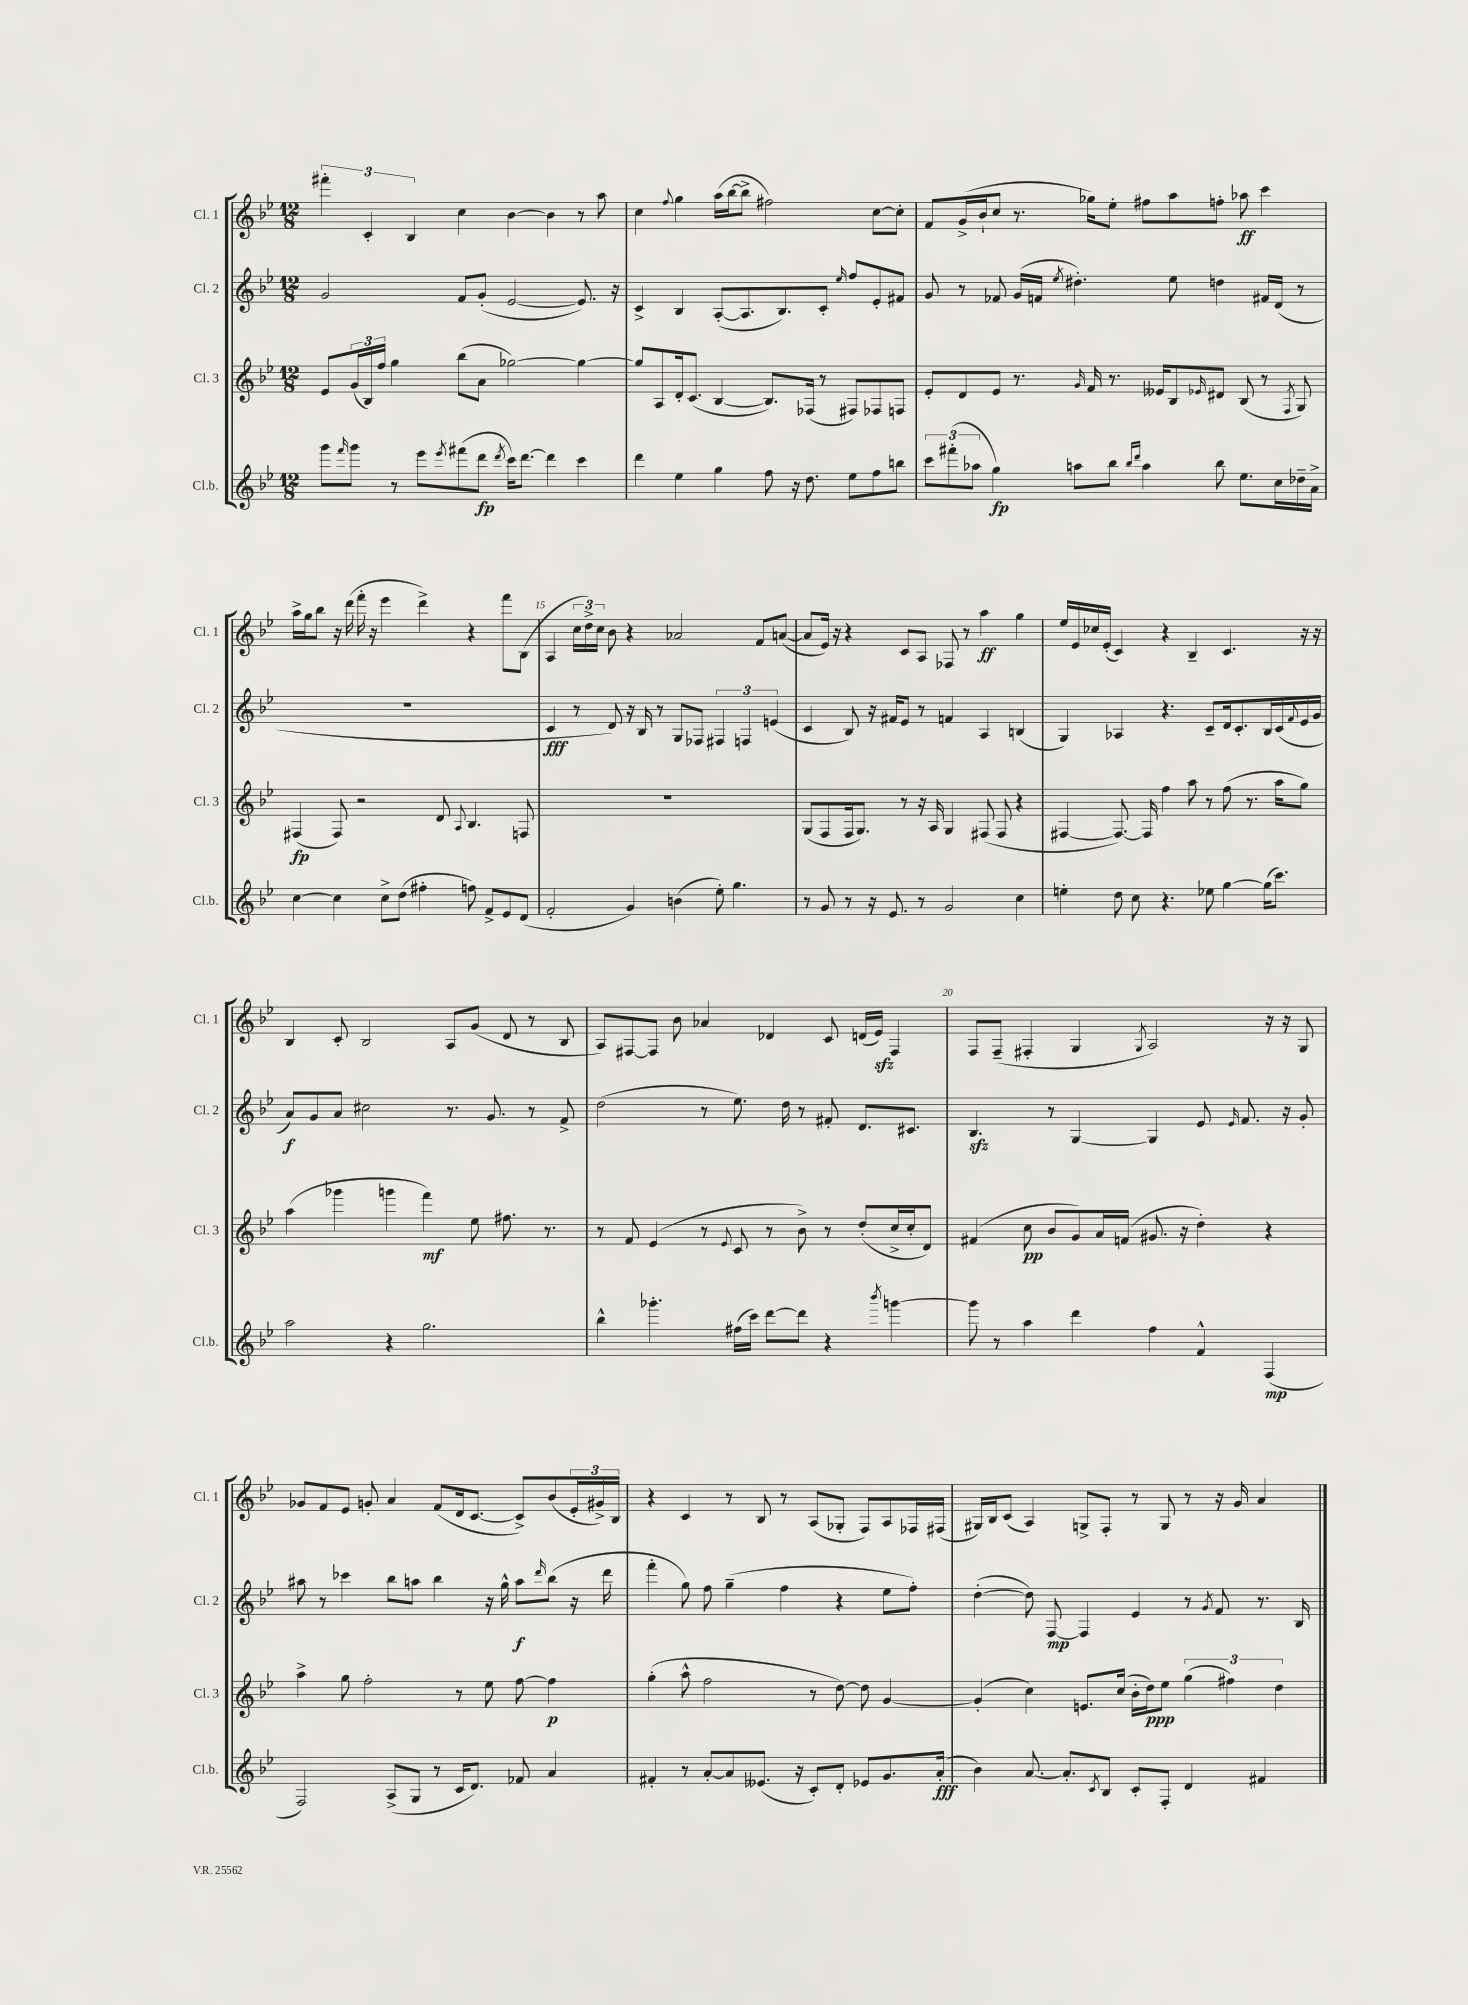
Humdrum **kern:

**kern	**kern	**kern	**kern
*staff4	*staff3	*staff2	*staff1
*clefG2	*clefG2	*clefG2	*clefG2
*k[b-e-]	*k[b-e-]	*k[b-e-]	*k[b-e-]
*M12/8	*M12/8	*M12/8	*M12/8
8ggg\L	8e-/L	2g/	6fff#'\
16qqfff/	.	.	.
8ggg\J	(24g/L	.	.
.	24B-/)	.	6c'/
.	24ff/JJ	.	.
8r	4gg\	.	.
.	.	.	6B-/
8eee-\L	.	.	.
8qeee-/	.	.	.
(8fff#\	(8bb-\L	8f/L	4cc\
8ddd\J	8a\J	(8g'/J	.
8qddd/	.	.	.
16ccc\LK)	[2gg-\)	[2e-/	[4b-\
[8.ddd\J	.	.	.
4ddd\]	.	.	4b-\]
4ccc\	4gg-\_	8.e-/])	8r
.	.	.	8aa\
.	.	16r	.
=	=	=	=
4ddd\	8gg-/]L	4c^/	4cc\
.	8A/	.	.
.	.	.	8qqff/
4ee-\	16d'/k	4B-/	4gg\
.	(8.c/J	.	.
4gg\	[4B-/	([8A'/L	(16aa\LL
.	.	.	[16bb-\J
.	.	8.A/]	8bb-^\]J
8ff\	8.B-/]L)	.	2ff#\)
.	.	8.B-/)	.
16r	.	.	.
8.dd\	(16F-/Jk	.	.
.	8r	8c'/J	.
.	.	16qqee-/	.
8ee-\L	8F#/L)	8ff/L	.
8ff\	8F-/	8e-'/	[8cc\L
8bb\J	8F/J	8f#/J	8cc'\]J
=	=	=	=
12ccc\L	8e-'/L	8g/	8f/L
(12fff#'\	.	.	.
.	8d/	8r	(16g^/L
12aa-\J	.	.	.
.	.	.	16b-`/J
4gg\)	8e-/J	8f-/	8cc/J
.	8.r	(16g/LL	8.r
.	.	16f/JJ	.
.	.	8qee-/	.
8aa\L	.	4.dd#'\)	.
.	16qqg/	.	.
.	16f/	.	16gg-\LK)
8bb-\J	8.r	.	8ee-'\J
16qqbb-/LL	.	.	.
16qqddd/JJ	.	.	.
4aa\	.	.	8ff#\L
.	16e--/LK	.	.
.	8B-/	8ee-\	8aa\
.	16qqe-/	.	.
8bb-\	8d#/J	4dd\	8ff'\J
8.ee-\L	(8B-/	.	8aa-\
.	8r	16f#/LL	4ccc\
16cc\L	.	(16d/JJ	.
.	8qF/	.	.
16dd-~\	8G/)	8r	.
16a^\JJ	.	.	.
=	=	=	=
[4cc\	(4F#/	1.r	16aa^\LL
.	.	.	16gg\J
.	.	.	8bb-\J
4cc\]	8F#/)	.	16r
.	.	.	(16ddd\
.	2r	.	16fff'\
.	.	.	16r
8cc^\L	.	.	4eee-\
(8dd\J	.	.	.
4ff#'\	.	.	4ddd^\)
.	8d/	.	.
.	8qqA/	.	.
8ff\)	4.B-/	.	4r
8f^/L	.	.	.
8e-/	.	.	8fff\L
(8d/J	8F/	.	(8B-\J
=	=	=	=
2f'/	1.r	4c/	4A/
.	.	8r	24cc\LL
.	.	.	24dd^\)
.	.	.	24cc\JJ
.	.	8d/)	8b-\
4g/)	.	16r	4r
.	.	16B-/	.
.	.	8r	.
(4b\	.	8G/L	2a-/
.	.	8F-/J	.
8ee-'\)	.	6F#/	.
4.gg\	.	.	.
.	.	6F/	.
.	.	.	8f/L
.	.	(6e/	.
.	.	.	([8a/J
=	=	=	=
8r	(8G/L	4c/	8a/]L
8g/	8F/	.	16e-/Jk)
.	.	.	16r
8r	16F/k	8B-/)	4r
.	8.G/J)	.	.
16r	.	16r	.
8.e-/	.	16f#/LK	.
.	8r	8e-/J	8c/L
8r	16r	8r	8A/J
.	16A/	.	.
2g/	4G/	4f/	8F-/
.	.	.	8r
.	(8F#/	4A/	4aa\
.	8F#/	.	.
4cc\	4r	(4B/	4gg\
=	=	=	=
4ee'\	[4F#/	4G/)	16ee-/LL
.	.	.	16e-/
.	.	.	16cc-/
.	.	.	(16e-'/JJ
8dd\	8.F#/_)	4A-/	4c/)
8cc\	.	.	.
.	16F#/]	.	.
4.r	4ff\	4.r	4r
.	8aa\	.	4B-~/
8ee-\	8r	8c~/L	.
[4gg\	(8ff\	16d/k	4.c/
.	.	8.c'/	.
.	8.r	.	.
(16gg\]LK	.	16B-/L	.
8.ccc\J)	16aa\LK	(16c/	.
.	.	8qqf/	.
.	8gg\J)	16e-/	16r
.	.	16g/JJ	16r
=	=	=	=
2aa\	(4aa\	8a/L)	4B-/
.	.	8g/	.
.	4ggg-\	8a/J	8c'/
.	.	2cc#\	2B-/
4r	4ggg\	.	.
2.gg\	4fff\)	.	.
.	.	8.r	8A/L
.	8ee-\	.	(8g/J
.	.	8.g/	.
.	8.ff#\	.	8d/
.	.	8r	8r
.	8.r	.	.
.	.	8f^/	8B-/
=	=	=	=
4bb-^^\	8r	(2dd\	8A/L)
.	8f/	.	[8F#/
4.ggg-'\	(4e-/	.	8F#/]J
.	.	.	8b-\
.	8r	8r	4a-/
.	8qqe-/	.	.
(16ff#\LL	8c/	8.ee-\)	.
16ccc\JJ)	.	.	.
[8ddd\L	8r	.	4d-/
.	.	16dd\	.
8ddd\]J	8b-^\)	8r	.
4r	8r	8f#'/	8c/
.	(8dd'/L	8.d/L	(16d/LL
.	.	.	16e-/JJ)
8qbbb-/	.	.	.
[4ggg\	16cc^/L	.	4F#/
.	16cc'/J	8.c#/J	.
.	8d/J)	.	.
=	=	=	=
8ggg\]	(4f#/	4.B-/	8F/L
8r	.	.	(8F~/J
4aa\	8cc\	.	4F#'/
.	8b-/L	8r	.
4ddd\	8g/)	[4G/	4G/
.	16a/L	.	.
.	(16f/JJ	.	.
.	.	.	8qG/
4ff\	8.g#/	4G/]	2A/)
.	16r	.	.
4f^^/	4dd'\)	8e-/	.
.	.	16qqe-/	.
.	.	8.f/	.
(4F/	4r	.	16r
.	.	16r	16r
.	.	8g'/	8G/
=	=	=	=
2F/)	4aa^\	8aa#\	8g-/L
.	.	8r	8f/
.	8gg\	4ccc-\	8e-/J
.	2ff'\	.	8g'/
(8A^/L	.	8bb-\L	4a/
8G/J	.	8aa\J	.
8r	.	4bb-\	(8f/L
16c/LK	8r	.	16d/k
8.d/J)	.	.	[8.c/J
.	8ee-\	16r	.
.	.	16gg^^\	.
8f-/	[8ff\	8aa\L	8c^/]L)
.	.	16qqddd/	.
4a/	4ff\]	(8bb-\J	(8b-/
.	.	16r	24e-'/L
.	.	.	24g#^/)
.	.	16ddd\	.
.	.	.	24B-/JJ
=	=	=	=
4f#'/	(4gg'\	4fff'\	4r
8r	8aa^^\	8gg\)	4c/
[8a'/L	2ff\	8ff\	.
8a/]	.	(4gg~\	8r
(8.e--/J	.	.	8B-/
.	.	4ff\	8r
16r	.	.	.
8c'/L)	8r	.	(8A/L
8d'/J	[8dd\)	4r	8G-'/J
8e-/L	8dd\]	.	8F/L)
8.g/	[4g/	8ee-\L	8A/
.	.	8ff'\J)	16F-/L
(16a'/Jk	.	.	(16F#/JJ
=	=	=	=
4b-\)	(4g'/]	([4dd'\	16G#/LL)
.	.	.	16B-/J
.	.	.	(8c/J
[8.a/	4cc\)	8dd\])	4A/)
.	.	[8F/	.
8.a'/]L	.	.	.
.	8.e/L	4F/]	8G^/L
8qc/	.	.	.
8B-/J	.	.	8F'/J
.	(16cc/Jk	.	.
8c'/L	16b-'\LL	4e-/	8r
.	16dd\J)	.	.
8F'/J	8ee-\J	.	8G/
4d/	(6gg\	8r	8r
.	.	8qg/	.
.	.	8f/	16r
.	6ff#\)	.	.
.	.	.	16g/
4f#/	.	8.r	4a/
.	6dd\	.	.
.	.	16B-/	.
==	==	==	==
*-	*-	*-	*-
